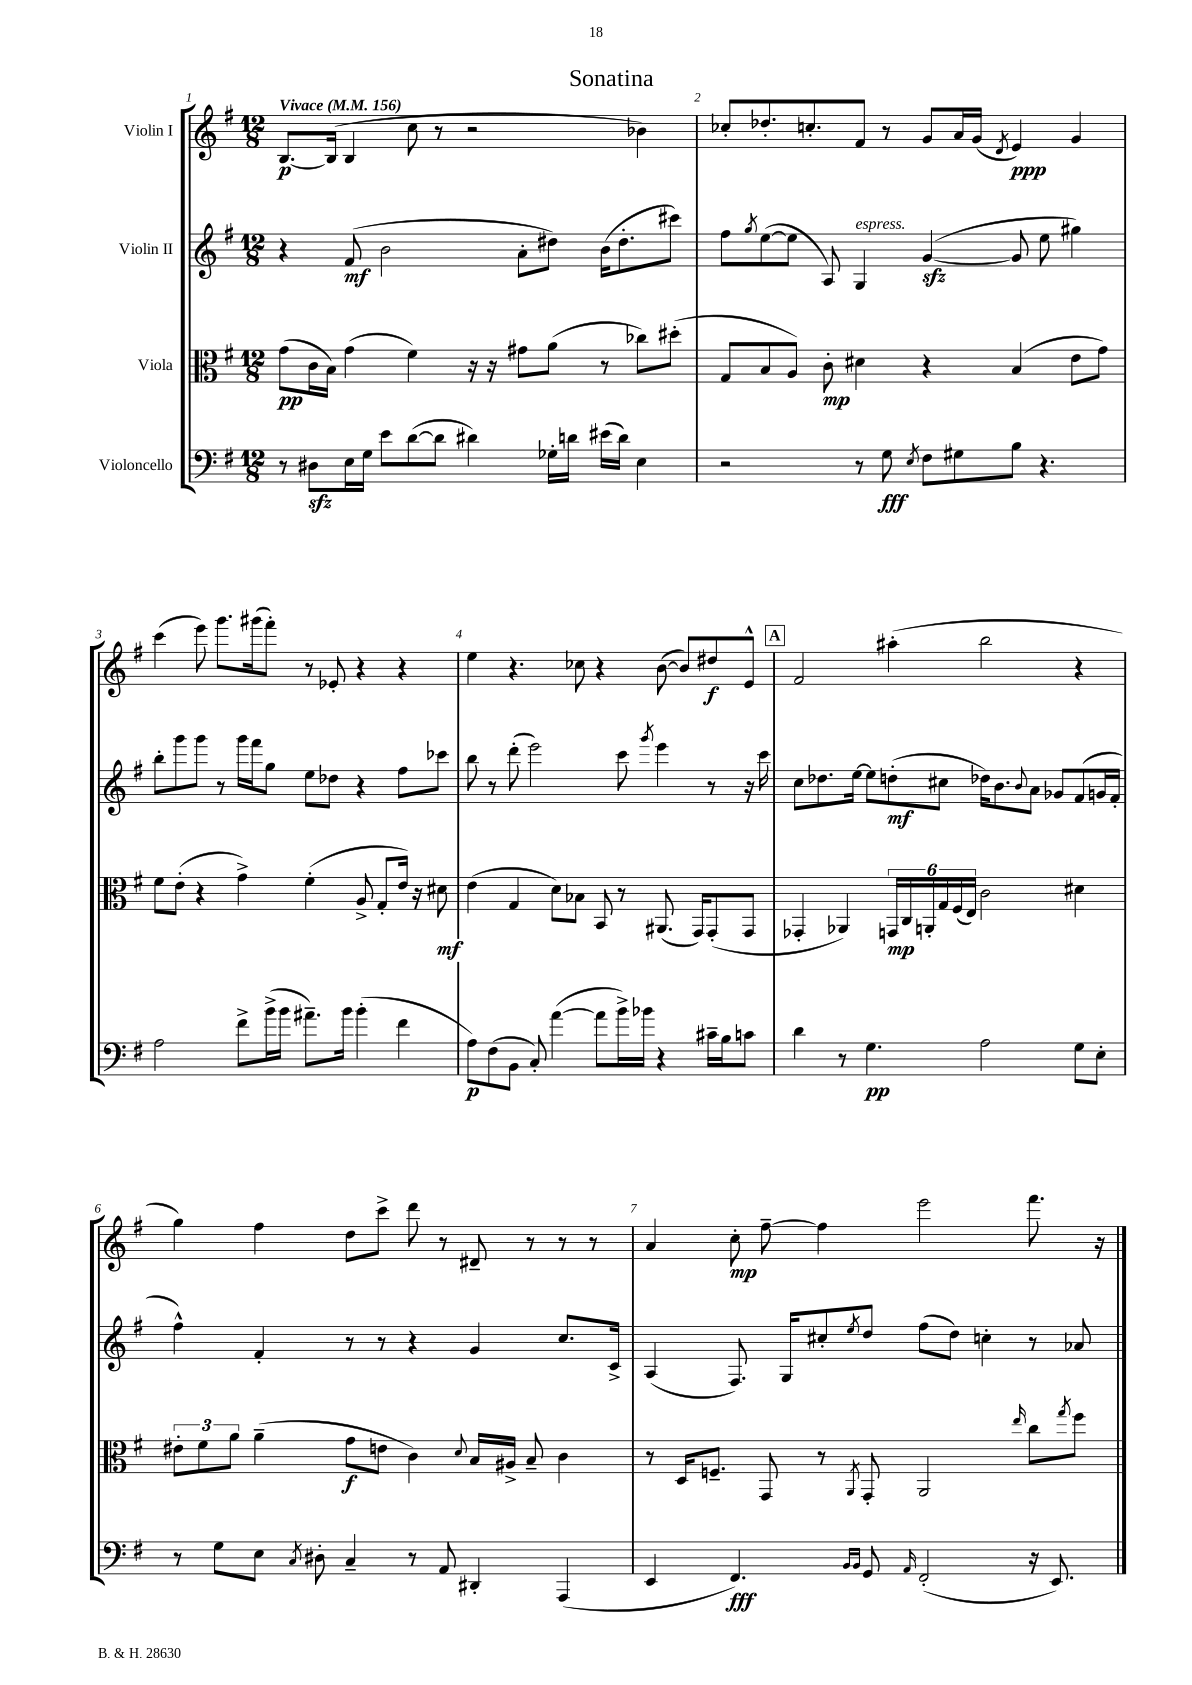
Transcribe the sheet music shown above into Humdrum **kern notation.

**kern	**kern	**kern	**kern
*staff4	*staff3	*staff2	*staff1
*clefF4	*clefC3	*clefG2	*clefG2
*k[f#]	*k[f#]	*k[f#]	*k[f#]
*M12/8	*M12/8	*M12/8	*M12/8
*MM156	*MM156	*MM156	*MM156
8r	(8g	4r	[8.B
8D#	16c	.	.
.	16B)	.	(16B]
16E	(4g	(8f#	4B
16G	.	.	.
8e	.	2b	.
([8d	4f#)	.	8cc
8d]	.	.	8r
4d#)	16r	.	2r
.	16r	.	.
.	8g#	8a'	.
16G-'	(8a	8dd#)	.
16d	.	.	.
(16e#	8r	(16b	.
16d)	.	8.dd#'	.
4E	8cc-)	.	4b-)
.	(8dd#'	8ccc#)	.
=	=	=	=
2r	8G	8ff#	8cc-'
.	.	8qgg	.
.	8B	([8ee	8.dd-'
.	8A)	8ee]	.
.	.	.	8.cc'
.	8c'	8A)	.
8r	4d#	4G	8f#
8G	.	.	8r
8qE	.	.	.
8F#	4r	([4g	8g
8G#	.	.	16a
.	.	.	(16g
.	.	.	8qd
8B	(4B	8g]	4e)
4.r	.	8ee	.
.	8e	4gg#)	4g
.	8g)	.	.
=	=	=	=
2A	8f#	8bb'	(4ccc
.	(8e'	8ggg	.
.	4r	8ggg	8eee)
.	.	8r	8.ggg
8f#^	4g^)	16ggg	.
.	.	16fff#	(16ggg#
(16b^	.	8gg	8fff#')
16b	.	.	.
8.a#~)	(4f#'	8ee	8r
.	.	8dd-	8e-'
16b	.	.	.
(4b'	8A^	4r	4r
.	8G'	.	.
4f#	16e)	8ff#	4r
.	16r	.	.
.	8d#	8ccc-	.
=	=	=	=
8A)	(4e	8bb	4ee
(8F#	.	8r	.
8BB	4G	(8ddd'	4.r
8C')	.	2eee)	.
([4a	8d)	.	.
.	8B-	.	8cc-
8a]	8BB	.	4r
16b^)	8r	8ccc	.
16b-	.	.	.
.	.	8qggg	.
4r	(8.AA#	4eee	([8b
.	.	.	8b])
.	16GG)	.	.
16c#~	(8GG'	8r	8dd#
16B	.	.	.
8c	8GG	16r	8e^^
.	.	16ccc	.
=	=	=	=
4d	4GG-'	8cc	2f#
.	.	8.dd-	.
8r	4AA-)	.	.
.	.	[16ee	.
4.G	.	8ee]	.
.	24GG	(8dd'	(4aa#'
.	24C	.	.
.	24AA'	.	.
.	24G	8cc#	.
.	(24F#	.	.
.	24E)	.	.
2A	2c	16dd-)	2bb
.	.	8.b	.
.	.	8qqb	.
.	.	8a	.
.	.	8g-	.
8G	4d#	(8f#	4r
8E'	.	16g	.
.	.	16f#'	.
=	=	=	=
8r	12e#'	4ff#^^)	4gg)
.	12f#	.	.
8G	.	.	.
.	12a	.	.
8E	(4a~	4f#'	4ff#
8qC	.	.	.
8D#'	.	.	.
4C~	8g	8r	8dd
.	8e	8r	8ccc^
8r	4c)	4r	8ddd
8AA	.	.	8r
.	8qqd	.	.
4DD#'	16B	4g	8d#~
.	16A#^	.	.
.	8B~	.	8r
(4AAA	4c	8.cc	8r
.	.	.	8r
.	.	16c^	.
=	=	=	=
4EE	8r	(4A	4a
.	16D	.	.
.	8.F~	.	.
4.FF#)	.	8.F#)	8cc'
.	8GG	.	[8ff#~
.	.	16G	.
.	8r	8cc#'	4ff#]
16qqBB	.	.	.
16qqBB	8qAA	8qee	.
8GG	8GG'	8dd	.
16qqAA	.	.	.
(2FF#'	2AA	(8ff#	2eee
.	.	8dd)	.
.	.	4cc'	.
.	16qqee	.	.
16r	8cc	8r	8.fff#
8.EE)	.	.	.
.	8qgg	.	.
.	8ff#	8a-	.
.	.	.	16r
==	==	==	==
*-	*-	*-	*-
